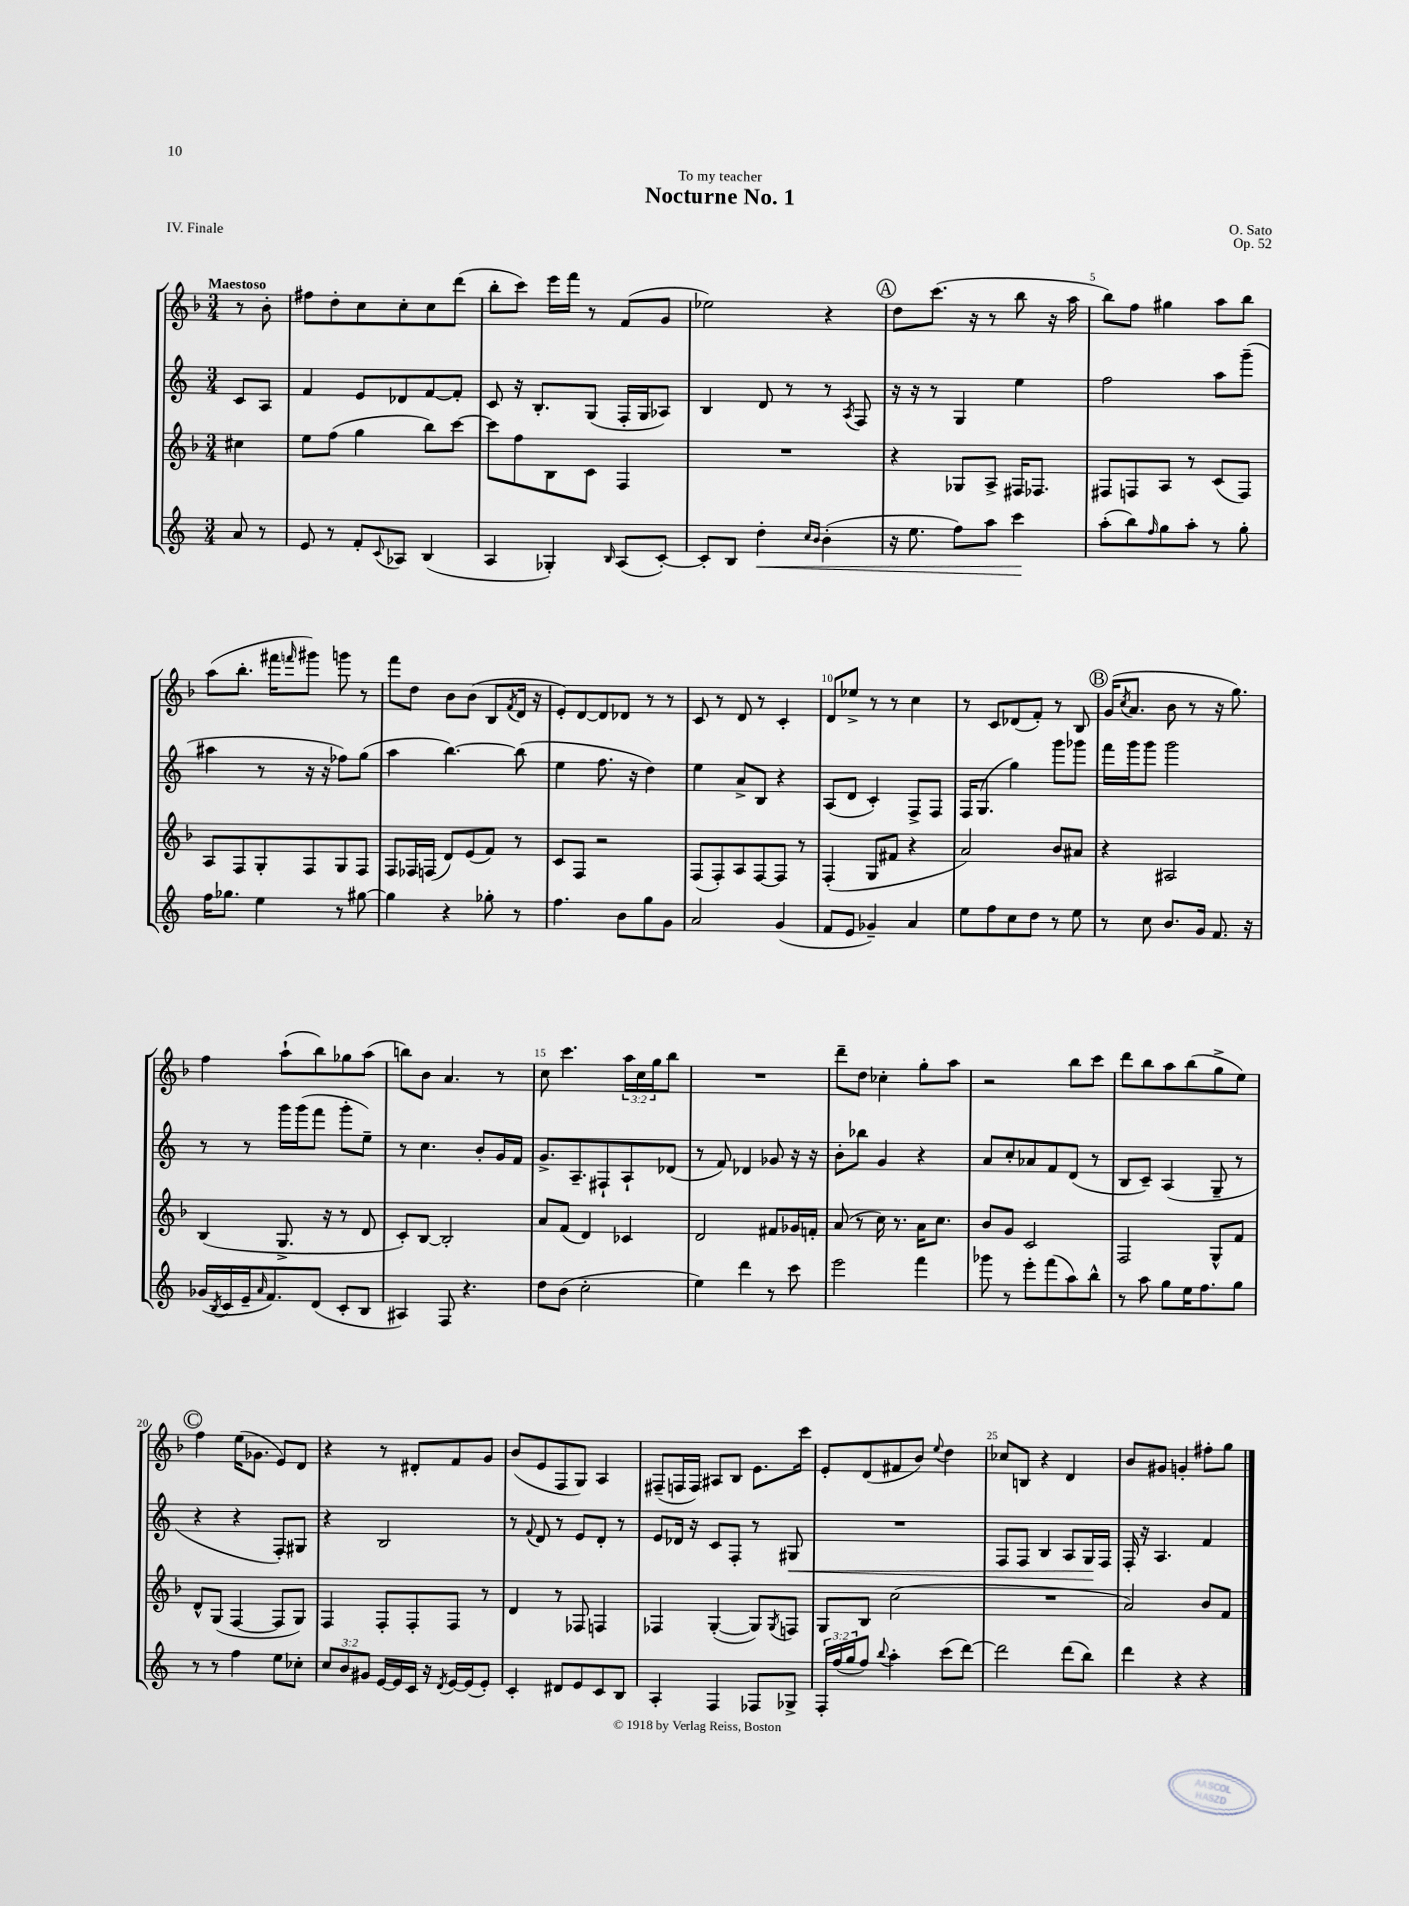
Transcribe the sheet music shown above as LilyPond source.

\header { title = "Nocturne No. 1" composer = "O. Sato" dedication = "To my teacher" opus = "Op. 52" piece = "IV. Finale" }
<<
\new StaffGroup <<
\new Staff = "s0" {
    \clef treble \key f \major \numericTimeSignature \time 3/4 \override Staff.TupletNumber.text = #tuplet-number::calc-fraction-text \partial 4 \tempo "Maestoso"
    r8 bes'8-. |
    fis''8 d''8-. c''8 c''8-. c''8 d'''8( |
    bes''8-. c'''8) e'''16 f'''16 r8 f'8( g'8 |
    ees''2) r4 |
    \mark \markup { \circle "A" } d''8 c'''8.( r16 r8 bes''8 r16 a''16 |
    bes''8) f''8 gis''4 a''8 bes''8 |
    a''8( bes''8.-. fis'''16 \grace { f'''16 } gis'''8) g'''8 r8 |
    f'''8 d''8 bes'8 bes'8( bes8 \acciaccatura { f'8 } d'16 r16 |
    e'8-.) d'8~ d'8 des'8 r8 r8 |
    c'8 r8 d'8 r8 c'4-. |
    d'8 ees''8-> r8 r8 c''4 |
    r8 c'8 des'8( f'8-.) r8 bes8 |
    \mark \markup { \circle "B" } g'16( \acciaccatura { c''8 } a'8. bes'8 r8 r16 g''8.) |
    f''4 a''8-!( bes''8) ges''8 a''8( |
    b''8) bes'8 a'4. r8 |
    c''8 c'''4. \tuplet 3/2 { a''16 c''16 g''16 } bes''8 |
    R2. |
    d'''8-- d''8 ces''4-. g''8-. a''8 |
    r2 bes''8 c'''8 |
    d'''8 bes''8 a''8 bes''8( g''8-> e''8) |
    \mark \markup { \circle "C" } f''4 e''16( ges'8. e'8) d'8 |
    r4 r8 dis'8-. f'8 g'8 |
    bes'8( e'8 f8 g8) a4 |
    fis8--( f16 f16) ais8 bes8 e'8. c'''16 |
    e'8-. d'8( fis'8 bes'8) \appoggiatura { e''8 } d''4 |
    ces''8 b8 r4 d'4 |
    bes'8 gis'8 g'4-. fis''8-. g''8 \bar "|." |
}
\new Staff = "s1" {
    \clef treble \key c \major \numericTimeSignature \time 3/4 \partial 4
    c'8 a8 |
    f'4 e'8 des'8 f'8~ f'8-. |
    c'8 r16 b8.-. g8( f16-. g16 aes8) |
    b4 d'8 r8 r8 \acciaccatura { a8 } f8 |
    \mark \markup { \circle "A" } r16 r16 r8 g4 e''4 |
    f''2 a''8 g'''8--( |
    ais''4 r8 r16 r16 fes''8) g''8( |
    a''4 b''4.~) b''8( |
    e''4 f''8. r16 d''4) |
    e''4 a'8-> b8 r4 |
    a8( d'8 c'4-.) f8-> f8 |
    f16 g8.( g''4) g'''8 ges'''8 |
    \mark \markup { \circle "B" } f'''16 g'''16 g'''8 g'''2 |
    r8 r8 g'''16 g'''16( f'''8 g'''8-. e''8--) |
    r8 c''4. b'8-. g'16 f'16 |
    g'8.-> a8.-- fis8-! a8-! des'8( |
    r8 f'8) des'4 ges'8 r16 r16 |
    b'8-. bes''8 g'4 r4 |
    a'8 c''8-. aes'8 f'8 d'8( r8 |
    b8 c'8--) a4( g8-- r8 |
    \mark \markup { \circle "C" } r4 r4 f8-.) gis8 |
    r4 b2 |
    r8 \appoggiatura { f'8 } d'8 r8 e'8 d'8-. r8 |
    e'8 des'16 r16 c'8 f8-. r8 gis8\< |
    R2. |
    f8 f8 b4 a8 g16\! f16 |
    f16-. r16 a4. f'4 \bar "|." |
}
\new Staff = "s2" {
    \clef treble \key f \major \numericTimeSignature \time 3/4 \partial 4
    cis''4 |
    e''8 f''8( g''4 bes''8) c'''8~ |
    c'''8 f''8 bes8 c'8 f4 |
    R2. |
    \mark \markup { \circle "A" } r4 ges8 a8-> fis16 fes8. |
    fis8 f8 a8 r8 c'8( f8) |
    a8 f8 g8-. f8 g8 f8 |
    f8 fes16 f16( d'8) e'8( f'8) r8 |
    c'8 f8 r2 |
    f8( f8-.) a8 f8~ f8 r8 |
    f4-.( g8 fis'8 r4 |
    a'2) bes'8 ais'8 |
    \mark \markup { \circle "B" } r4 ais2 |
    bes4( g8.-> r16 r8 d'8 |
    c'8-.) bes8~ bes2-. |
    a'8 f'8( d'4) ces'4 |
    d'2 fis'8 ges'16 f'16-. |
    a'8( r8 c''16) r8. a'16 c''8. |
    bes'8 g'8 c'2 |
    f2 g8-^ f'8 |
    \mark \markup { \circle "C" } d'8-^ g8( f4~ f8 g8) |
    f4 f8-. f8-. f8 r8 |
    d'4 r8 fes8 f4 |
    fes4 g4~-.( g8) \acciaccatura { g8 } f8 |
    g8 bes8 c''2( |
    R2. |
    a'2) bes'8 f'8 \bar "|." |
}
\new Staff = "s3" {
    \clef treble \key c \major \numericTimeSignature \time 3/4 \override Staff.TupletNumber.text = #tuplet-number::calc-fraction-text \partial 4
    a'8 r8 |
    e'8 r8 f'8-. \appoggiatura { c'8 } aes8 b4( |
    a4 ges4-.) \grace { b16 } a8( c'8~-.) |
    c'8-. b8 d''4-.\< \grace { c''16 b'16 } b'4-.( |
    \mark \markup { \circle "A" } r16 e''8. f''8) a''8 c'''4\! |
    a''8-.( b''8) \grace { f''16 } g''8 a''8-. r8 g''8-. |
    f''16 ges''8. e''4 r8 gis''8~ |
    gis''4 r4 ges''8-. r8 |
    f''4. b'8 g''8 g'8 |
    a'2 g'4( |
    f'8 e'8 ges'4--) a'4 |
    e''8 f''8 c''8 d''8 r8 e''8 |
    \mark \markup { \circle "B" } r8 c''8 b'8. g'16 f'8. r16 |
    ges'16( \acciaccatura { b8 } c'16 e'16-- \grace { a'16 } f'8.) d'8( c'8-. b8 |
    ais4) f8 r4. |
    d''8 b'8( c''2-. |
    e''4) d'''4 r8 c'''8 |
    e'''2 f'''4 |
    ges'''8 r8 e'''8-. f'''8( a''8) b''8-^ |
    r8 a''8 g''8 e''16 f''8. g''8 |
    \mark \markup { \circle "C" } r8 r8 f''4 e''8 ces''8-. |
    \tuplet 3/2 { c''8 b'8 gis'8 } e'16~ e'16 c'16 r16 \acciaccatura { d'8 } e'16~ e'16( e'8-.) |
    c'4-. dis'8 e'8 c'8 b8 |
    a4-. f4 fes8 ges8-> |
    \tuplet 3/2 { f16-. f''16( g''16 } f''8) \appoggiatura { b''8 } a''4-. c'''8( d'''8~) |
    d'''2 d'''8( b''8) |
    d'''4 r4 r4 \bar "|." |
}
>>
>>
\layout { \context { \Score \override BarNumber.break-visibility = ##(#f #t #t) barNumberVisibility = #(every-nth-bar-number-visible 5) } }
